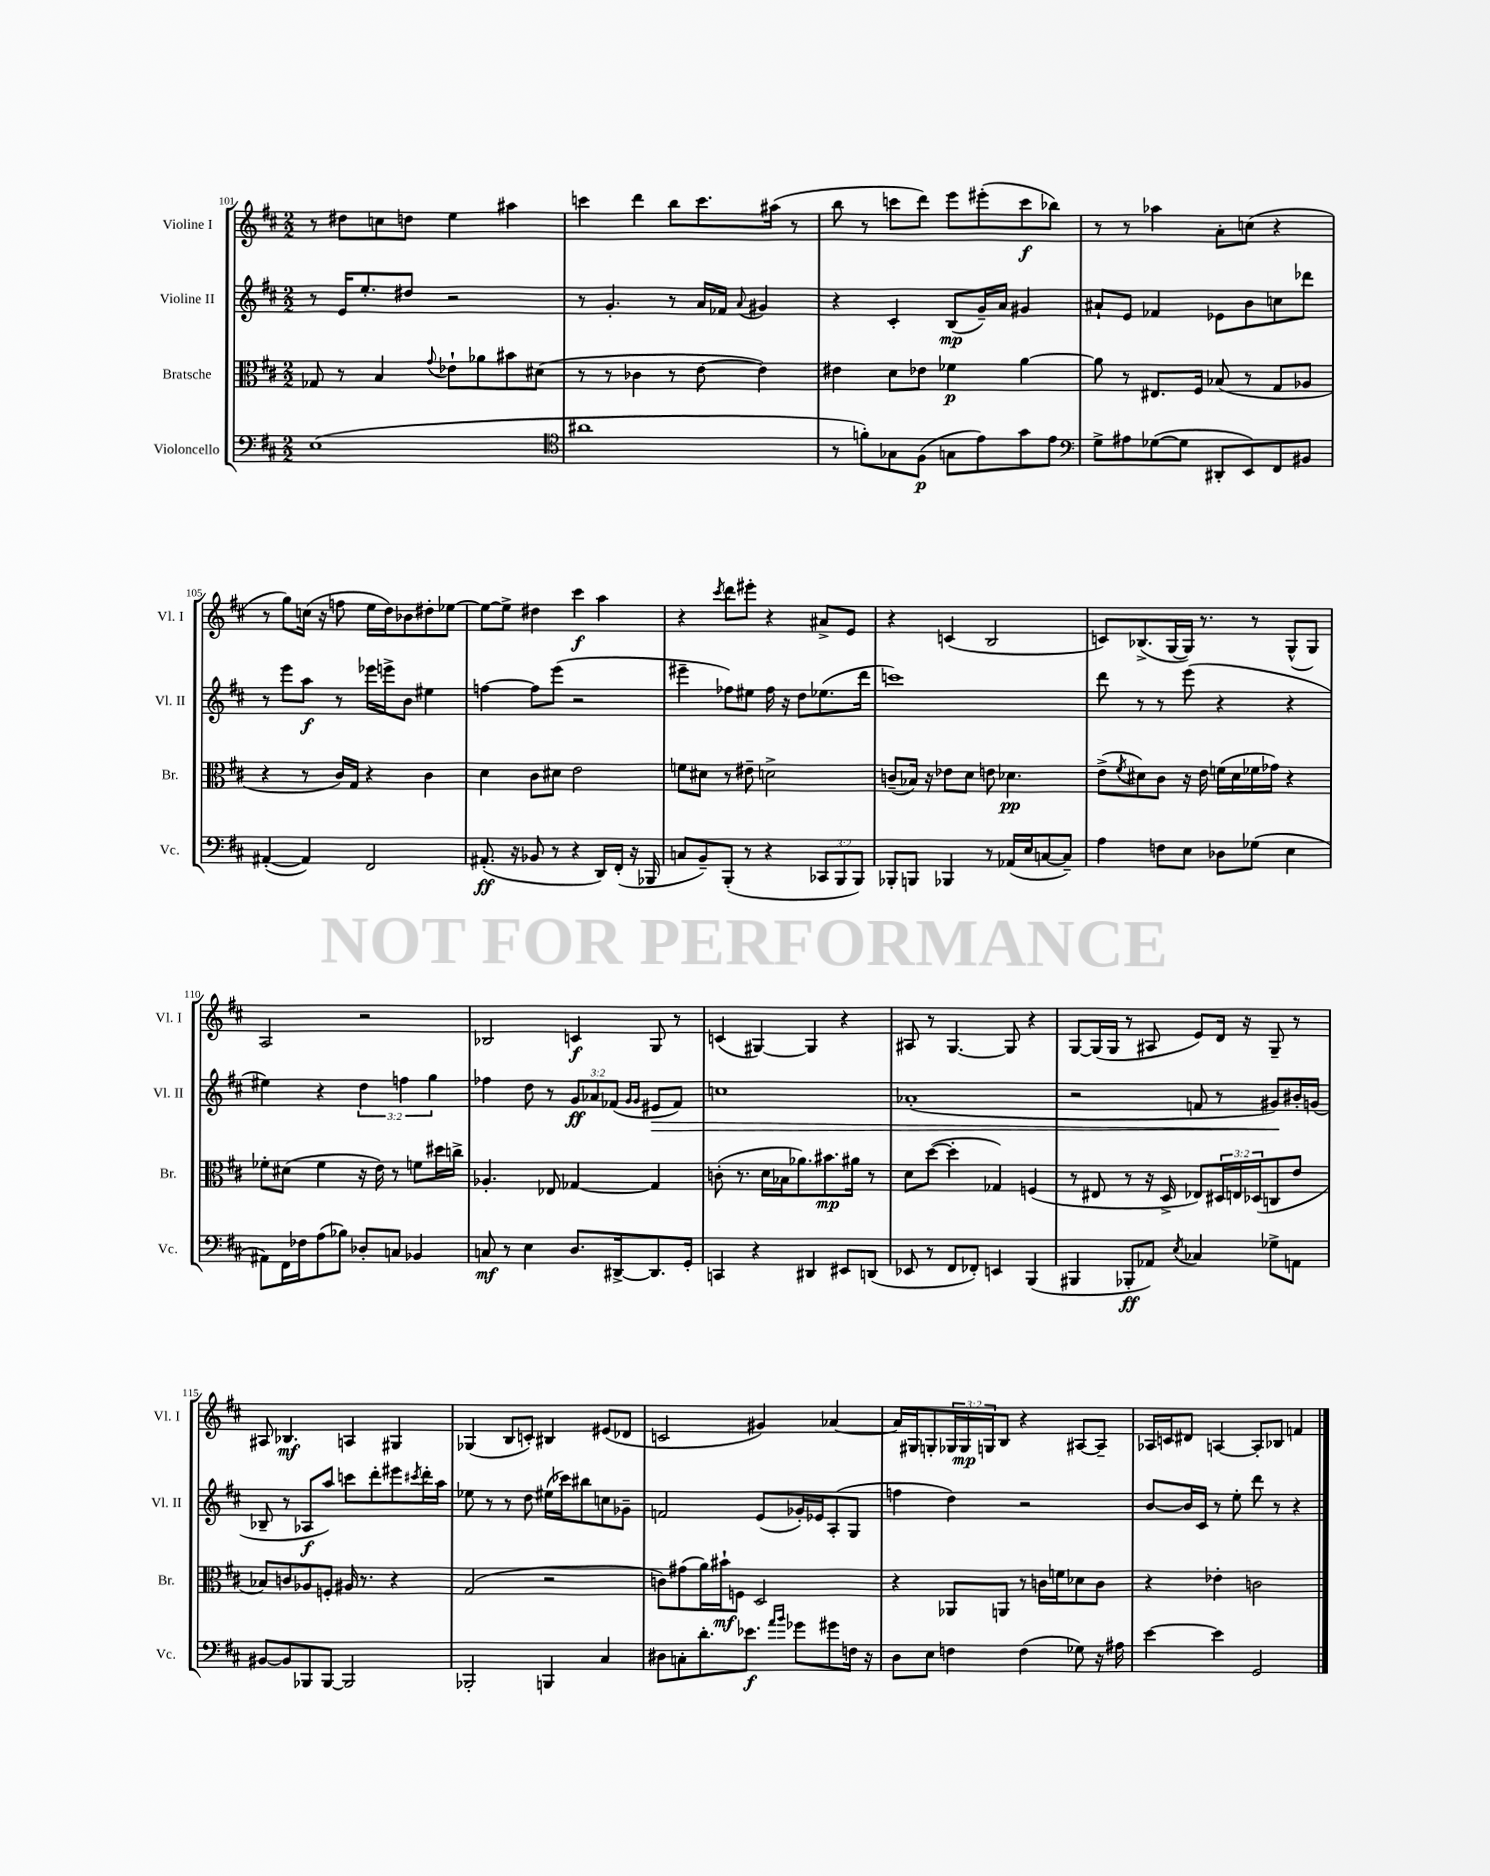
<<
\new StaffGroup <<
\new Staff = "s0" \with { instrumentName = "Violine I" shortInstrumentName = "Vl. I" } {
    \clef treble \key d \major \numericTimeSignature \time 2/2 \override Staff.TupletNumber.text = #tuplet-number::calc-fraction-text
    r8 dis''8 c''8 d''8 e''4 ais''4 |
    c'''4 d'''4 b''8 c'''8. ais''16( r8 |
    b''8 r8 c'''8 d'''8) e'''8 eis'''8-.( c'''8\f bes''8) |
    r8 r8 aes''4 a'8-. c''8( r4 |
    r8 g''8) c''16( r16 f''8 e''16 d''16) bes'8 dis''8-. ees''8~ |
    ees''8~ ees''8-> dis''4 cis'''4\f a''4 |
    r4 \acciaccatura { cis'''8 } d'''8 eis'''8-. r4 ais'8-> e'8 |
    r4 c'4( b2 |
    c'8) bes8.->( g16~ g16) r8. r8 g8-^( g8) |
    a2 r2 |
    bes2 c'4\f g8 r8 |
    c'4( gis4~) gis4 r4 |
    ais8 r8 g4.~ g8 r4 |
    g8~ g16( g16 r8 ais8 e'8) d'16 r16 g8-- r8 |
    ais8 bes4.\mf a4 gis4 |
    ges4( b8 c'8-.) bis4 eis'8( des'8 |
    c'2 gis'4) aes'4~ |
    aes'16 gis16 g8-. \tuplet 3/2 { ges16 ges16\mp g16 } b8 r4 ais8~ ais8-- |
    aes16 c'16 dis'8 a4~ a8-. bes8 f'4 \bar "|." |
}
\new Staff = "s1" \with { instrumentName = "Violine II" shortInstrumentName = "Vl. II" } {
    \clef treble \key d \major \numericTimeSignature \time 2/2 \override Staff.TupletNumber.text = #tuplet-number::calc-fraction-text
    r8 e'16 e''8.-. dis''8 r2 |
    r8 g'4.-. r8 a'16 fes'16 \appoggiatura { a'8 } gis'4 |
    r4 cis'4-. b8\mp( g'16--) a'16 gis'4 |
    ais'8-! e'8 fes'4 ees'8 b'8 c''8 des'''8 |
    r8 e'''8 a''8\f r8 ees'''16 e'''16-> b'8 eis''4 |
    f''4~ f''8 e'''8( r2 |
    eis'''4-- fes''8) eis''8 fes''16 r16 d''8 ees''8.( d'''16 |
    c'''1) |
    d'''8 r8 r8 e'''8( r4 r4 |
    eis''4) r4 \tuplet 3/2 { d''4 f''4 g''4 } |
    fes''4 d''8 r8 \tuplet 3/2 { g'8\ff aes'8 fes'8( } \grace { g'16 g'16 } eis'8\> fes'8) |
    c''1 |
    aes'1-.( |
    r2 f'8 r8 gis'8\!) bis'16-. g'16( |
    bes8-- r8 aes8\f a''8) c'''8 d'''8-. eis'''8 \acciaccatura { cis'''8 } d'''16-. a''16 |
    ees''8 r8 r8 d''8 eis''16( ces'''16) bis''8 c''8 ges'8-- |
    f'2 e'8( ges'16-.) ees'16 a8-.( g8 |
    f''4 d''4) r2 |
    b'8~ b'16 cis'16 r8 e''8-. d'''8 r8 r4 \bar "|." |
}
\new Staff = "s2" \with { instrumentName = "Bratsche" shortInstrumentName = "Br." } {
    \clef alto \key d \major \numericTimeSignature \time 2/2 \override Staff.TupletNumber.text = #tuplet-number::calc-fraction-text
    ges8 r8 b4 \appoggiatura { g'8 } ees'8-! aes'8 bis'8 dis'8( |
    r8 r8 ces'4 r8 e'8~ e'4) |
    eis'4 d'8 ees'8 fes'4\p a'4~ |
    a'8 r8 eis8. fis16 bes8( r8 g8 aes8 |
    r4 r8 cis'16) g16 r4 cis'4 |
    d'4 cis'8 dis'8 e'2 |
    f'8 dis'8 r8 eis'8-- d'2-> |
    c'8--( bes16) r16 ees'8 d'8 e'8 des'4.\pp |
    e'8->( \acciaccatura { fis'8 } dis'8) cis'8 r16 e'16 f'16( dis'16 fes'16 ges'16) r4 |
    fes'8-. dis'8( fes'4 r16 e'16) r8 f'8 dis''16 c''16-> |
    aes4.-. ees8 ges4~ ges4 |
    c'8-.( r8. d'16 bes16 aes'8.) bis'8.\mp ais'16 r8 |
    d'8 d''8~( d''4-. ges4) f4( |
    r8 eis8 r8 r16 d16-> ees8) \tuplet 3/2 { dis16 e16 des16( } c8 e'8 |
    bes8) c'8 aes8 f8-. ais16 r8. r4 |
    g2( r2 |
    c'8) gis'8( a'16) bis'16-!\mf f8 d2 |
    r4 aes,8 a,8 r8 c'16 f'16 des'8 c'8 |
    r4 ees'4-. c'2 \bar "|." |
}
\new Staff = "s3" \with { instrumentName = "Violoncello" shortInstrumentName = "Vc." } {
    \clef bass \key d \major \numericTimeSignature \time 2/2 \override Staff.TupletNumber.text = #tuplet-number::calc-fraction-text
    e1( |
    \clef tenor ais'1 |
    r8 f'8-.) ges8 fis8\p( g8 e'8) g'8 e'8 |
    \clef bass g8-> ais8 ges8~( ges8 dis,8-. e,8) fis,8 bis,8 |
    ais,4~-.( ais,4) fis,2 |
    ais,8.-.\ff( r16 bes,8 r8 r4 d,16) fis,16-.( r16 bes,,16 |
    c8 b,8--) b,,8-.( r8 r4 \tuplet 3/2 { ces,8 b,,8 b,,8) } |
    bes,,8-. b,,8 bes,,4 r8 aes,16( e16 c8~ c8--) |
    a4 f8 e8 des8 ges8( e4 |
    ais,8) fis,16 fes16 a8( bes8) des8-. c8 bes,4 |
    c8\mf r8 e4 d8. dis,16~-> dis,8. g,16-. |
    c,4 r4 dis,4 eis,8 d,8( |
    ees,8 r8 fis,8 fes,8-.) e,4 b,,4( |
    bis,,4 bes,,8-.\ff aes,8) \acciaccatura { e8 } ces4 ges8-> a,8 |
    bis,8~ bis,8 bes,,8 bes,,8~ bes,,2 |
    bes,,2-. b,,4 cis4 |
    dis8 c8-. d'8.-. ees'8.\f \grace { a'16 b'16 } ges'8 gis'8 f16 r16 |
    d8 e8 f4 f4( ges8) r16 ais16 |
    e'4~ e'4 g,2 \bar "|." |
}
>>
>>
\layout { \context { \Score currentBarNumber = #101 } }
